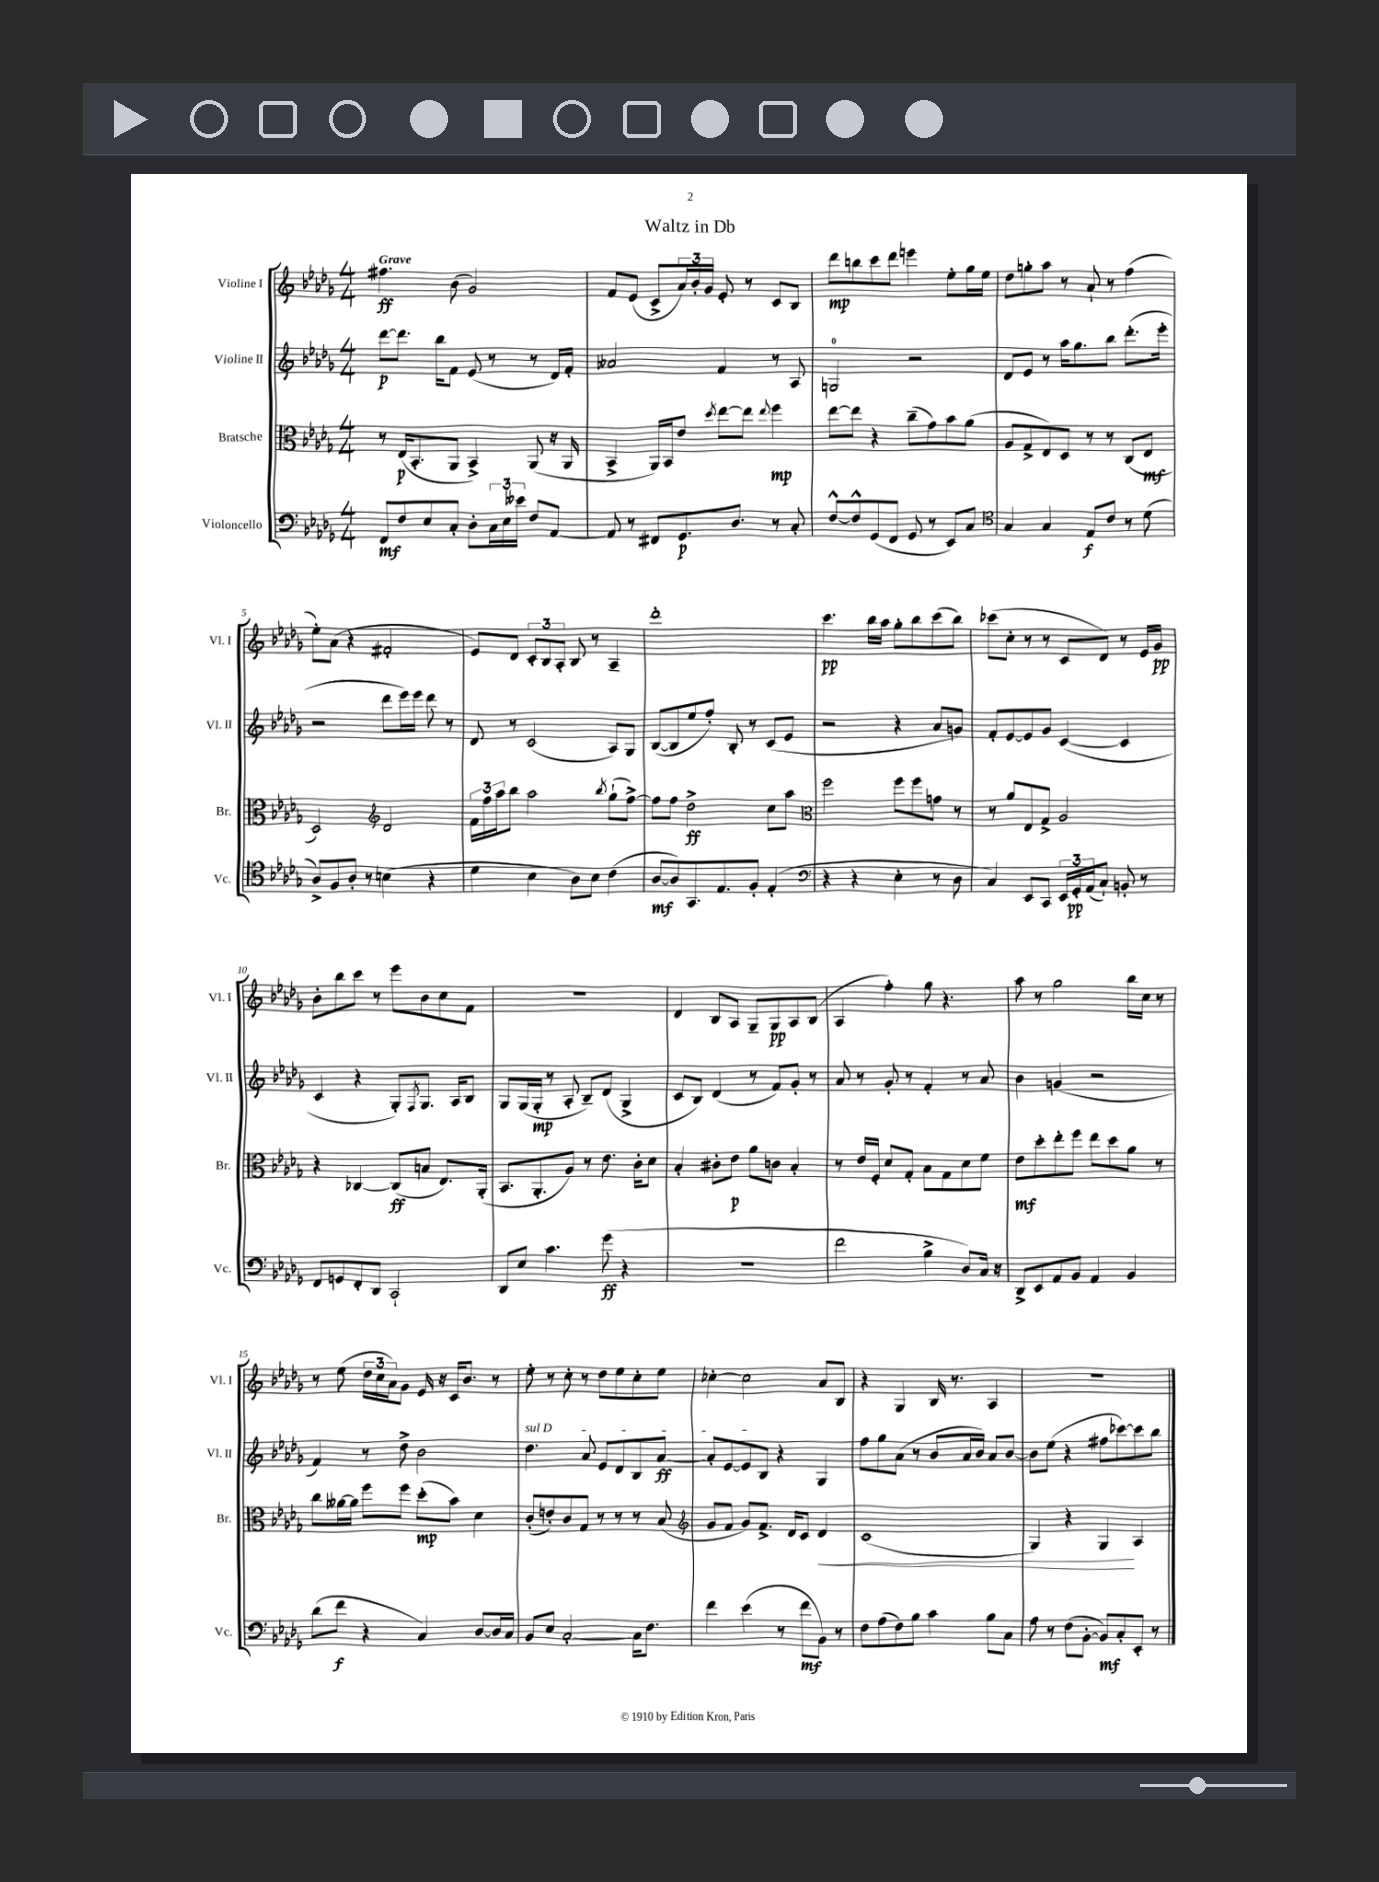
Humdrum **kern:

**kern	**kern	**kern	**kern
*staff4	*staff3	*staff2	*staff1
*clefF4	*clefC3	*clefG2	*clefG2
*k[b-e-a-d-g-]	*k[b-e-a-d-g-]	*k[b-e-a-d-g-]	*k[b-e-a-d-g-]
*M4/4	*M4/4	*M4/4	*M4/4
8FF/L	8r	[8ddd-\L	4.ff#\
8F/	(16E-/LK	8.ddd-\]J	.
.	8.BB-'/	.	.
8E-/	.	.	.
.	.	16bb-\LK	.
8C'/J	8AA-/J	8f\J	(8b-\
8D-'\L	4BB-^/)	(8e-/	2g-/)
24C\L	.	8r	.
24E-\	.	.	.
24e--\JJ	.	.	.
8F/L	(8AA-/	8r	.
[8AA-/J	16r	16d-/LL)	.
.	16AA-/	16f'/JJ	.
=	=	=	=
8AA-/]	4BB-^/	2a--/	8f/L
8r	.	.	(8e-/J
8FF#/L	16AA-/LL)	.	8c^/L
.	16BB-/J	.	.
8.GG-/	8e-/J	.	24a-/L)
.	.	.	24b-'/
.	.	.	24g-/JJ
.	8qdd-/	.	.
.	[8ee-\L	4f/	8e-'/
8.D-/J	.	.	.
.	8ee-\]J	.	8r
.	8qqee-/	.	.
8r	4ff\	8r	8c/L
8C'/	.	8A-/	8B-/J
=	=	=	=
[8F^^/L	[8ee-\L	2G/	8ddd-\L
8F^^/]	8ee-\]J	.	8bb\
(8GG-/	4r	.	8ccc\
8FF/J	.	.	8ddd-\J
8GG-/	(8cc~\L	2r	4eee\
8r	8g-\)	.	.
8EE-/L)	8b-\	.	8ee-'\L
8C/J	(8a-\J	.	16gg-\L
.	.	.	16ee-\JJ
=	=	=	=
*clefC4	*	*	*
4G-/	8A-/L	8d-/L	8dd-\L
.	8G-^/	8e-/J	8gg'\
4G-/	8E-/)	8r	8aa-\J
.	8D-/J	16aa-\LK	8r
.	.	8.gg-\	.
8E-/L	8r	.	8a-`/
8c/J	8r	8bb-\J	8r
8r	(8C/L	(8.ddd-'\L	(4ff\
(8d-\	8E-/J	.	.
.	.	16eee-'\Jk	.
=	=	=	=
8A-^/L)	2D-/)	2r	8ee-'\L)
8F/	.	.	(8a-\J
8A-'/J	.	.	4r
8r	.	.	.
*	*clefG2	*	*
(4B\	2d-/	8ddd-\L	2f#'/
.	.	16eee-\L)	.
.	.	16eee-\JJ	.
4r	.	8ddd-\	.
.	.	8r	.
=	=	=	=
4d-\	24f\LL	8d-/	8e-/L)
.	24ff\	.	.
.	24aa-\J	.	.
.	8bb-\J	8r	8d-/J
4B-\	2aa-\	(2c/	12c'/L
.	.	.	12B-/
.	.	.	12A-'/J
8A-\L)	.	.	8B-/
8B-\J	.	.	8r
.	8qbb-/	.	.
(4c\	(8gg-`\L	8A-/L)	4A-~/
.	[8ff^\J)	8G-/J	.
=	=	=	=
[8A-/L	8ff\]L	([8B-/L	1ddd-'
8A-/])	8ff\J	8B-/]	.
8.GG-/	2dd-^\	8ee-/	.
.	.	8ff'/J)	.
8.E-/	.	.	.
.	.	8B-'/	.
8F'/J	.	8r	.
(4E-'/	8cc\L	(8c/L	.
.	8aa-\J	8e-/J	.
=	=	=	=
*clefF4	*clefC3	*	*
4r	2ff\	2r	4.ccc\
4r	.	.	.
.	.	.	16bb-\LL
.	.	.	16aa-\JJ
4E-'\	8ff\L	4r	8gg-'\L
.	8ff\	.	8bb-\
8r	8g\J	8a-/L	(8ccc\
8D-\	8r	8g/J)	8bb-\J)
=	=	=	=
4C/)	8r	8f'/L	(8ccc-\L
.	8a-/L	[8e-/	8cc'\J
8EE-/L	8E-/	8e-/]	8r
8CC/J	8G-^/J	8g-/J	8r
24EE-/LL	2A-/	([4c/	8c/L
24GG-'/	.	.	.
(24AA-/J	.	.	.
8C`/J)	.	.	8d-/J)
8BB'/	.	4c/]	8r
8r	.	.	16e-/LL
.	.	.	16g-/JJ
=	=	=	=
8FF/L	4r	4c/	8b-'\L
8GG/	.	.	8bb-\
8FF'/	[4C-/	4r	8ccc\J
8DD-/J	.	.	8r
2CC`/	(8C-/]L	8G-'/L)	8eee-\L
.	.	8qF/	.
.	8B/J	8.G-/J	8b-\
.	8.E-/L)	.	8cc\
.	.	16A-/LK	.
.	.	8B-/J	8f\J
.	(16AA-'/Jk	.	.
=	=	=	=
8DD-/L	8.BB-/L	8G-/L	1r
8E-/J	.	(16G-/L	.
.	8.AA-'/	16G-'/JJ	.
4.c\	.	8r	.
.	8A-/J)	8A-'/	.
.	8r	8B-~/L)	.
(8g-\	8.e-\	(8d-/J	.
4r	.	4G-^/	.
.	16c'\LK	.	.
.	8d-\J	.	.
=	=	=	=
1r	4B-'/	8c/L	4d-/
.	.	8B-/J)	.
.	8c#'\L	(4d-/	8B-/L
.	8e-\J	.	8A-/J
.	8a-\L	8r	8G-~/L
.	8c\J	8f/L)	8G-/
.	4B-'/	8g-'/J	8A-/
.	.	8r	(8B-/J
=	=	=	=
2f\	8r	8a-/	4A-/
.	16e-/LL	8r	.
.	16F'/JJ	.	.
.	8d-/L	8g-'/	4ff'\)
.	8G-'/J	8r	.
4B-^\	8B-\L	4f'/	8gg-\
.	8G-\	.	4.r
8D-/L)	8d-\	8r	.
16C/Jk	8f\J	8a-/	.
16r	.	.	.
=	=	=	=
8DD-^/L	8e-\L	4b-\	8aa-\
8EE-/	8dd-'\	.	8r
8AA-/	8ee-'\	(4g/	2gg-\
8BB-/J	8ff\J	.	.
4AA-/	8ee-\L	2r	.
.	8dd-\	.	.
4BB-/	8a-\J	.	16bb-\LL
.	.	.	16cc\JJ
.	8r	.	8r
=	=	=	=
(8d-\L	8cc\L	4f/)	8r
8f\J	[16a--\L	.	(8ee-\
.	16a--\]JJ	.	.
4r	8ff\L	8r	24dd-\LL
.	.	.	24cc\
.	.	.	24a-\J)
.	8ff\J	8dd-^\	8g-\J
4C/)	(8dd-'\L	2b-\	16e-/
.	.	.	16r
.	8b-\J)	.	16c/LK
.	.	.	8.b-/J
[8D-/L	4d-\	.	.
16D-/]L	.	.	8r
16C/JJ	.	.	.
=	=	=	=
8BB-/L	(8c'/L	4.dd-\	8ee-'\
8E-/J	8e'/)	.	8r
[2C'/	8c/	.	8cc'\
.	8G-/J	8a-/	8r
.	8r	8e-/L	8dd-\L
.	8r	8d-/	8ee-\
16C\]LK	8r	8B-/	8cc'\
8.F\J	.	.	.
.	(8B-/	[8a-/J	8ee-\J
=	=	=	=
*	*clefG2	*	*
4f\	8g-/L	8a-'/]L	[4cc-'\
.	8f/J	[8e-/	.
(4e-\	8g-/L)	8e-/]	2cc-\]
.	8.f^/J	8B-/J	.
8r	.	4r	.
.	16d-/LK	.	.
8f\L	8c/J	.	.
8BB-\J)	4d-/	4G-/	8a-/L
8r	.	.	8B-/J
=	=	=	=
8F\L	(1c	8ff\L	4r
(8A-\	.	8gg-\	.
8F\)	.	(8a-\J	4G-/
8B-\J	.	8r	.
4c\	.	8b-/L	16B-/
.	.	.	8.r
.	.	16a-/L	.
.	.	16b-/JJ)	.
8B-\L	.	8a-/L	4A-/
8C\J	.	[8b-/J	.
=	=	=	=
8A-\	4G-/)	8b-\]L	1r
8r	.	(8ee-\J	.
(8F\L	4r	4r	.
[8BB-'\J	.	.	.
8BB-/]L)	4G-/	8ff#\L	.
8C'/	.	[8ccc-\)	.
8EE-'/J	4A-/	8ccc-\]	.
8r	.	8bb-\J	.
==	==	==	==
*-	*-	*-	*-
